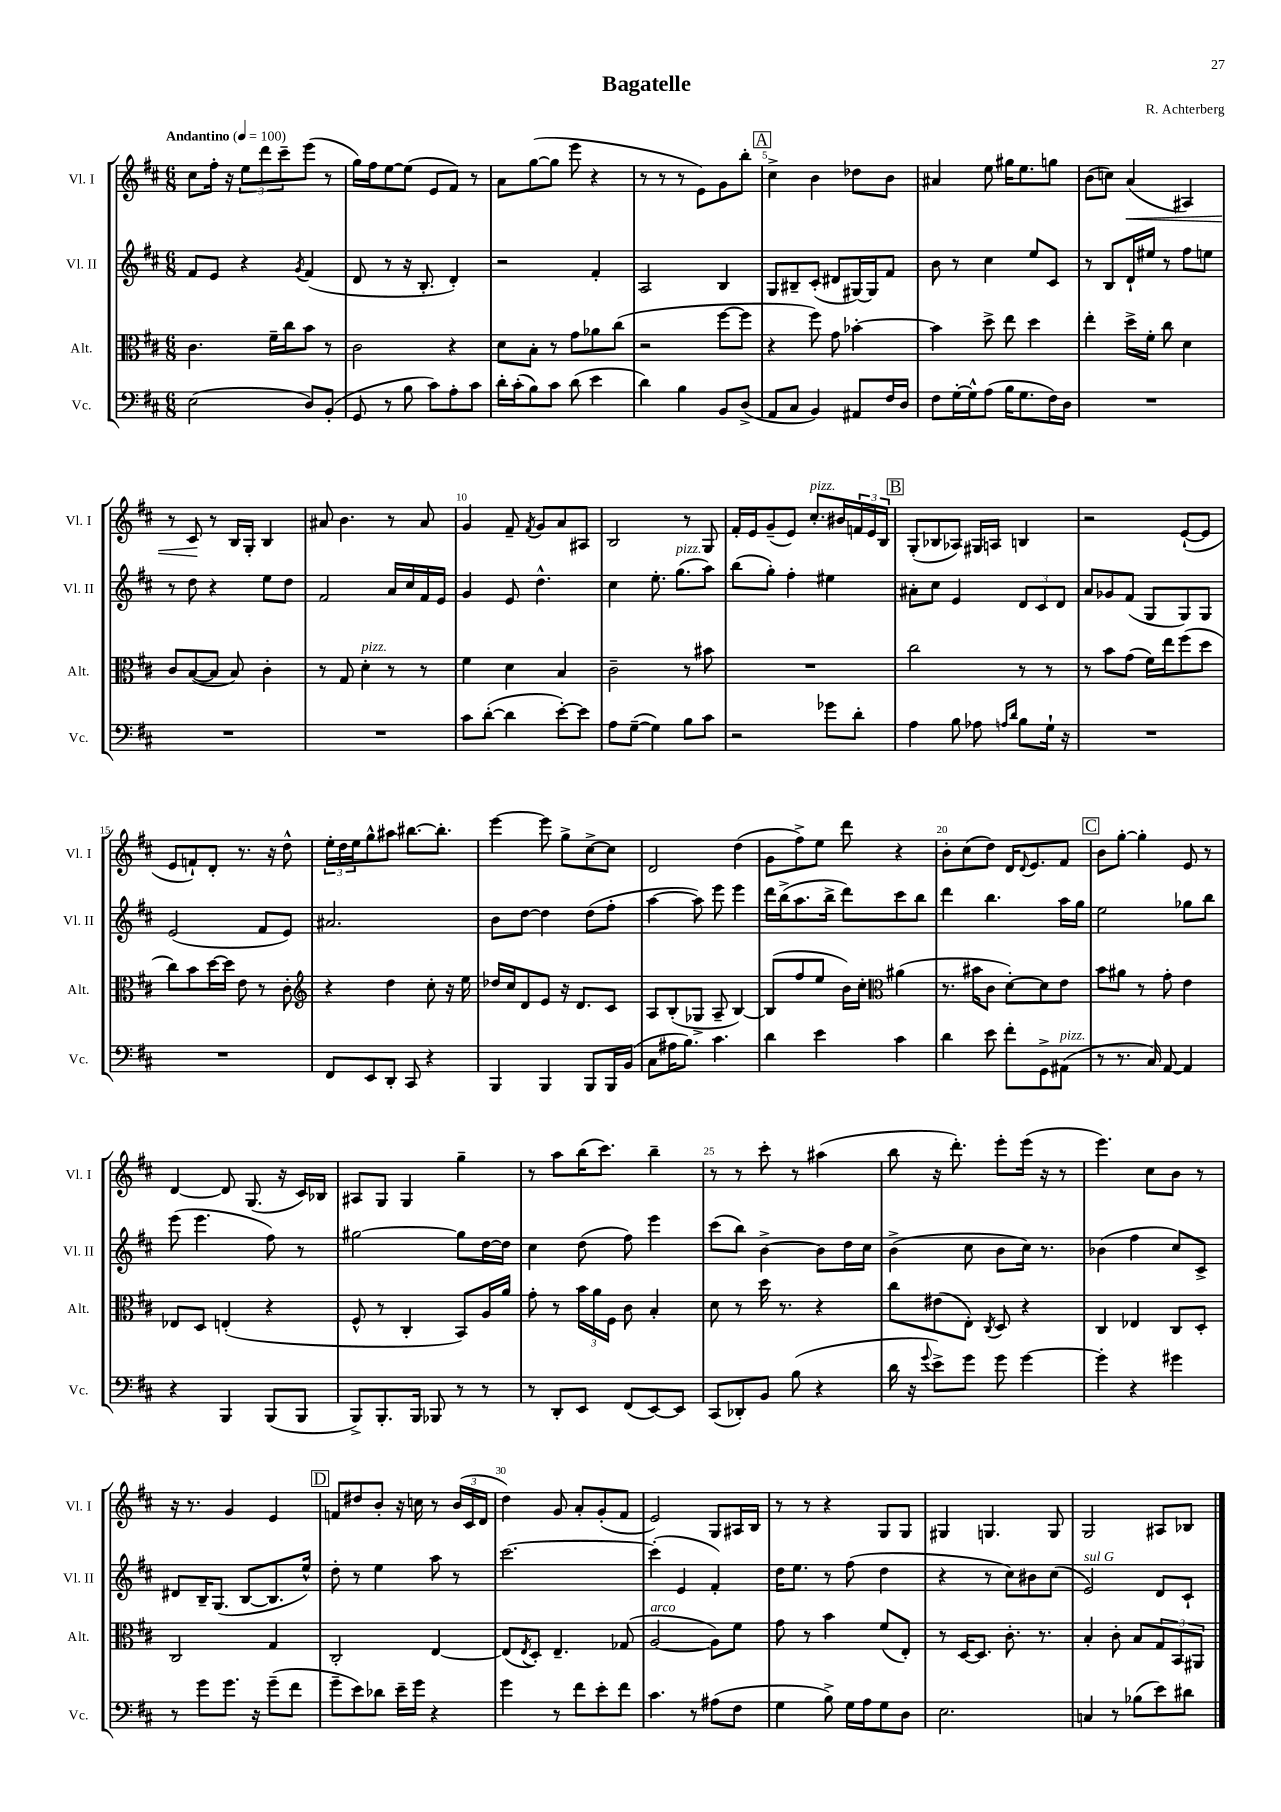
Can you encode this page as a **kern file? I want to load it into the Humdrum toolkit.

**kern	**kern	**kern	**kern	**dynam
*part4	*part3	*part2	*part1	*part1
*staff4	*staff3	*staff2	*staff1	*staff1
*I"Vc.	*I"Alt.	*I"Vl. II	*I"Vl. I	*
*I'Vc.	*I'Alt.	*I'Vl. II	*I'Vl. I	*
*clefF4	*clefC3	*clefG2	*clefG2	*
*k[f#c#]	*k[f#c#]	*k[f#c#]	*k[f#c#]	*
*M6/8	*M6/8	*M6/8	*M6/8	*
*MM100	*MM100	*MM100	*MM100	*
=1	=1	=1	=1	=1
!	!	!	!LO:TX:a:B:t=Andantino	!
(2E\	4.c#\	8f#/L	8cc#\L	.
.	.	8e/J	16ff#'\Jk	.
.	.	.	16r	.
.	.	4r	12ee\L	.
.	.	.	12ddd\	.
.	16f#~\LL	.	.	.
.	.	.	12ccc#~\	.
.	16cc#\J	.	.	.
.	.	8qg/	.	.
8D/L)	8b\J	(4f#/	(8eee\J	.
(8BB'/J	8r	.	8r	.
=2	=2	=2	=2	=2
8GG/	2c#\	8d/	16gg\LL)	.
.	.	.	16ff#\J	.
8r	.	8r	[8ee\	.
8B\	.	16r	(8ee\J]	.
.	.	8.B'/	.	.
8c#\L)	.	.	8e/L	.
8A'\	4r	4d'/)	8f#/J)	.
8c#\J	.	.	8r	.
=3	=3	=3	=3	=3
16d'\LL	8d\L	2r	8a\L	.
(16c#'\J	.	.	.	.
8B\)	8B'\J	.	([8gg\	.
8c#\J	8r	.	8gg\J]	.
(8d\	8g\L	.	8eee\	.
4e\	8a-X\	4f#'/	4r	.
.	(8cc#\J	.	.	.
=4	=4	=4	=4	=4
4d\)	2r	2A/	8r	.
.	.	.	8r	.
4B\	.	.	8r	.
.	.	.	8e\L)	.
8BB/L	[8ff#\L	4B/	8g\	.
(8D^/J	8ff#\J]	.	8bb'\J	.
!!LO:REH:place=s1:t=A
=5	=5	=5	=5	=5
8AA/L	4r	8G/L	4cc#^\	.
8C#/J	.	8B#X~/	.	.
4BB/)	8ff#\)	(8c#'/J	4b\	.
.	8g\	8d#X/L	.	.
8AA#X/L	[4b-X'\	[16G#X/L)	8dd-X\L	.
.	.	16G#/J]	.	.
16F#/L	.	8f#/J	8b\J	.
16D/JJ	.	.	.	.
=6	=6	=6	=6	=6
8F#\L	4b-\]	8b\	4a#X/	.
[16G'\L	.	8r	.	.
16G^^\J]	.	.	.	.
(8A\J	8dd^\	4cc#\	8ee\	.
16B\KL	8ee\	.	16gg#X\KL	.
8.G\	.	.	8.ee\	.
.	4dd\	8ee/L	.	.
16F#\L)	.	8c#/J	8ggn\J	.
16D\JJ	.	.	.	.
=7	=7	=7	=7	=7
2.r	4ee'\	8r	(8b\L	.
.	.	8B/L	8ccn\J)	.
!	!	!	!	!LO:HP:b
.	16dd^\LL	16d`/L	(4a/	<
.	16f#'\JJ	16ee#X/JJ	.	.
.	8cc#\	8r	.	.
.	4d\	8ff#\L	4A#X/)	.
.	.	8een\J	.	.
!!LO:LB:g=z
=8	=8	=8	=8	=8
2.r	8c#/L	8r	8r	.
.	([8B/	8dd\	8c#/	.
.	8B/J]	4r	8r	[
.	8B/)	.	16B/LL	.
.	.	.	16G'/JJ	.
.	4c#'\	8ee\L	4B/	.
.	.	8dd\J	.	.
=9	=9	=9	=9	=9
2.r	8r	2f#/	8a#X/	.
.	8G/	.	4.b\	.
!	!LO:TX:a:i:t=pizz.	!	!	!
.	4d'\	.	.	.
.	8r	16a/LL	8r	.
.	.	16cc#/	.	.
.	8r	16f#/	8a#/	.
.	.	16e/JJ	.	.
=10	=10	=10	=10	=10
8c#\L	4f#\	4g/	4g/	.
([8d'\J	.	.	.	.
4d\]	4d\	8e/	8f#~/	.
.	.	.	8qf#/	.
.	.	4.dd^^\	8g/L	.
[8e'\L)	4B/	.	8a/	.
8e\J]	.	.	8A#X/J	.
=11	=11	=11	=11	=11
8A\L	2c#~\	4cc#\	2B/	.
([8G~\J	.	.	.	.
4G\])	.	8.ee'\	.	.
!	!	!LO:TX:a:i:t=pizz.	!	!
.	.	(8.gg\L	.	.
8B\L	8r	.	8r	.
8c#\J	8b#X\	8aa\J)	8G/	.
=12	=12	=12	=12	=12
2r	2.r	(8bb\L	16f#'/LL	.
.	.	.	16e/J	.
.	.	8gg'\J)	(8g~/	.
.	.	4ff#'\	8e/J)	.
!	!	!	!LO:TX:a:i:t=pizz.	!
.	.	.	8.cc#'/L	.
8g-X\L	.	4ee#X\	.	.
.	.	.	16b#X/L	.
8d'\J	.	.	24fn/	.
.	.	.	24e/	.
.	.	.	24B/JJ	.
!!LO:REH:place=s1:t=B
=13	=13	=13	=13	=13
4A\	2cc#\	8a#X'\L	(8G'/L	.
.	.	8cc#\J	8B-X/	.
8B\	.	4e/	8A-X/J)	.
8A-X\	.	.	16G#X/LL	.
.	.	.	16An/JJ	.
16qqAn/LL	.	.	.	.
16qqd/JJ	.	.	.	.
8B\L	8r	12d/L	4Bn/	.
.	.	12c#/	.	.
16G`\Jk	8r	.	.	.
.	.	12d/J	.	.
16r	.	.	.	.
=14	=14	=14	=14	=14
2.r	8r	8a/L	2r	.
.	8b\L	8g-X/	.	.
.	(8g\J	(8f#/J	.	.
.	16f#\LL)	8G/L	.	.
.	16ee\J	.	.	.
.	(8ff#\	8G/)	([8e`/L	.
.	8dd\J	8G/J	8e/J]	.
!!LO:LB:g=z
=15	=15	=15	=15	=15
2.r	8cc#\L)	(2e/	8e/L	.
.	8b\	.	8fn`/)	.
.	[16dd\L	.	8d'/J	.
.	16dd\JJ]	.	.	.
.	8e\	.	8.r	.
.	8r	8f#/L	.	.
.	.	.	16r	.
.	8c#'\	8e/J)	8dd^^\	.
=16	=16	=16	=16	=16
*	*clefG2	*	*	*
8FF#/L	4r	2.a#X/	24ee'\LL	.
.	.	.	24dd\	.
.	.	.	24ee\J	.
8EE/	.	.	8gg^^\	.
8DD'/J	4dd\	.	8aa#X\J	.
8CC#/	.	.	[8.bb#X\L	.
4r	8cc#'\	.	.	.
.	.	.	8.bb#'\J]	.
.	16r	.	.	.
.	16ee\	.	.	.
=17	=17	=17	=17	=17
4BBB/	16dd-X/LL	8b\L	[4eee\	.
.	16cc#/J	.	.	.
.	8d/	[8dd\J	.	.
4BBB/	8e/J	4dd\]	8eee\]	.
.	16r	.	8gg^\L	.
.	8.d/L	.	.	.
8BBB/L	.	(8dd\L	[8cc#^\	.
16BBB/L	8c#/J	8ff#'\J	8cc#\J]	.
(16BB/JJ	.	.	.	.
=18	=18	=18	=18	=18
8C#\L	8A/L	[4aa\	2d/	.
16A#X\K	(8B'/	.	.	.
8.B\J)	.	.	.	.
.	8G-X^/J	8aa\])	.	.
4.c#\	8A~/	8eee\	.	.
.	[4B/)	4eee\	(4dd\	.
=19	=19	=19	=19	=19
4d\	(8B/L]	16ddd\LL	8g\L	.
.	.	(16bb^\J	.	.
.	8ff#/	8.aa\	8ff#^\)	.
4e\	8ee/J	.	8ee\J	.
.	.	16bb^\Jk	.	.
.	16b\LL)	8ddd\L)	8ddd\	.
.	16cc#'\JJ	.	.	.
*	*clefC3	*	*	*
4c#\	(4a#X\	8ccc#\	4r	.
.	.	8bb\J	.	.
=20	=20	=20	=20	=20
4d\	8.r	4ddd\	8b'\L	.
.	.	.	(8cc#\	.
.	16b#X\KL	.	.	.
8e\	8c#\J	4.bb\	8dd\J)	.
8f#'\L	[8d'\L)	.	16d/KL	.
.	.	.	8qqd/	.
.	.	.	8.e/	.
8GG^\	8d\]	.	.	.
!LO:TX:a:i:t=pizz.	!	!	!	!
(8AA#X\J	8e\J	16aa\LL	8f#/J	.
.	.	16gg\JJ	.	.
!!LO:REH:place=s1:t=C
=21	=21	=21	=21	=21
8r	8b\L	2ee\	8b\L	.
8.r	8a#X\J	.	[8gg'\J	.
.	8r	.	4gg'\]	.
16C#/)	.	.	.	.
[8AA/	8g'\	.	.	.
4AA/]	4e\	8gg-X\L	8e/	.
.	.	8bb\J	8r	.
!!LO:LB:g=z
=22	=22	=22	=22	=22
4r	8E-X/L	(8eee\	[4d/	.
.	8D/J	4.eee\	.	.
4BBB/	(4En'/	.	8d/]	.
.	.	.	(8.G/	.
(8BBB/L	4r	8ff#\)	.	.
.	.	.	16r	.
8BBB/J	.	8r	16c#/LL)	.
.	.	.	16B-X/JJ	.
=23	=23	=23	=23	=23
8BBB^/L)	8F#^^/	[2gg#X\	8A#X/L	.
8.BBB'/	8r	.	8G/J	.
.	4C#'/	.	4G/	.
16BBB/Jk	.	.	.	.
8BBB-X/	.	.	.	.
8r	8BB/L)	8gg#\L]	4gg~\	.
8r	16A/L	[16dd\L	.	.
.	16a/JJ	16dd\JJ]	.	.
=24	=24	=24	=24	=24
8r	8g'\	4cc#\	8r	.
8DD'/L	8r	.	8aa\L	.
8EE/J	24b\LL	(8dd\	(16bb\K	.
.	24a\	.	.	.
.	.	.	8.ccc#\J)	.
.	24F#\JJ	.	.	.
(8FF#/L	8c#\	8ff#\)	.	.
[8EE/)	4B'/	4eee\	4bb~\	.
8EE/J]	.	.	.	.
=25	=25	=25	=25	=25
(8CC#/L	8d\	(8ccc#\L	8r	.
8DD-X'/)	8r	8bb\J)	8r	.
8BB/J	16dd\	[4b^\	8ccc#'\	.
.	8.r	.	.	.
(8B\	.	.	8r	.
4r	4r	8b\L]	(4aa#X\	.
.	.	16dd\L	.	.
.	.	16cc#\JJ	.	.
=26	=26	=26	=26	=26
16d\	8cc#\L	(4b^\	8bb\	.
16r	.	.	.	.
8qqg/	.	.	.	.
8e^\L)	(8e#X\	.	16r	.
.	.	.	8.ddd'\)	.
8g\J	8E'\J)	8cc#\	.	.
.	8qC#/	.	.	.
8g\	8D/	8b\L	8eee'\L	.
[4g\	4r	16cc#\Jk)	(16eee\Jk	.
.	.	8.r	16r	.
.	.	.	8r	.
=27	=27	=27	=27	=27
4g'\]	4C#/	(4b-X\	4.eee\)	.
4r	4E-X/	4ff#\	.	.
.	.	.	8cc#\L	.
4g#X\	8C#/L	8cc#/L)	8b\J	.
.	8D'/J	8c#^/J	8r	.
!!LO:LB:g=z
=28	=28	=28	=28	=28
8r	2C#/	8d#X/L	16r	.
.	.	.	8.r	.
8g\L	.	16B~/K	.	.
.	.	(8.G/J	.	.
8.g\J	.	.	4g/	.
.	.	[8B/L	.	.
16r	.	.	.	.
(8g~\L	4G/	8.B/]	4e/	.
8f#\J	.	.	.	.
.	.	16ee^^/Jk)	.	.
!!LO:REH:place=s1:t=D
=29	=29	=29	=29	=29
8g~\L	2C#'/	8dd'\	8fn/L	.
8e\)	.	8r	8dd#X/	.
8d-X\J	.	4ee\	8b'/J	.
16e~\LL	.	.	16r	.
16g\JJ	.	.	16ccn\	.
4r	[4E/	8aa\	8r	.
.	.	8r	(24b/LL	.
.	.	.	24c#/	.
.	.	.	24d/JJ	.
=30	=30	=30	=30	=30
4g\	(8E/L]	[2.ccc#\	4dd\)	.
.	8qE/	.	.	.
.	8D'/J)	.	.	.
8r	4.E~/	.	8g/	.
8f#\L	.	.	8a'/L	.
8e'\	.	.	(8g'/	.
8f#\J	(8G-X/	.	8f#/J	.
=31	=31	=31	=31	=31
!	!LO:TX:a:i:t=arco	!	!	!
4.c#\	[2A/	(4ccc#'\]	2e/)	.
.	.	4e/	.	.
8r	.	.	.	.
(8A#X\L	8A\L])	4f#'/)	8G/L	.
8F#\J	8f#\J	.	16A#X/L	.
.	.	.	16B/JJ	.
=32	=32	=32	=32	=32
4G\	8g\	16dd\KL	8r	.
.	.	8.ee\J	.	.
.	8r	.	8r	.
8B^\)	4b\	8r	4r	.
16G\LL	.	(8ff#\	.	.
16A\J	.	.	.	.
8G\	(8f#/L	4dd\	8G/L	.
8D\J	8E'/J)	.	8G/J	.
=33	=33	=33	=33	=33
2.E\	8r	4r	4G#X/	.
.	[16D/KL	.	.	.
.	8.D/J]	.	.	.
.	.	8r	4.Gn/	.
.	8.c#'\	8cc#\L)	.	.
.	.	8b#X\	.	.
.	8.r	.	.	.
.	.	(8cc#\J	8G/	.
=34	=34	=34	=34	=34
!	!	!LO:TX:a:i:t=sul G	!	!
4Cn/	4B'/	2e/)	2G/	.
8r	8c#'\	.	.	.
(8B-X\L	8B/L	.	.	.
8e\)	12G/	8d/L	8A#X/L	.
.	12BB/	.	.	.
8d#X\J	.	8c#`/J	8B-X/J	.
.	12AA#X/J	.	.	.
==	==	==	==	==
*-	*-	*-	*-	*-
